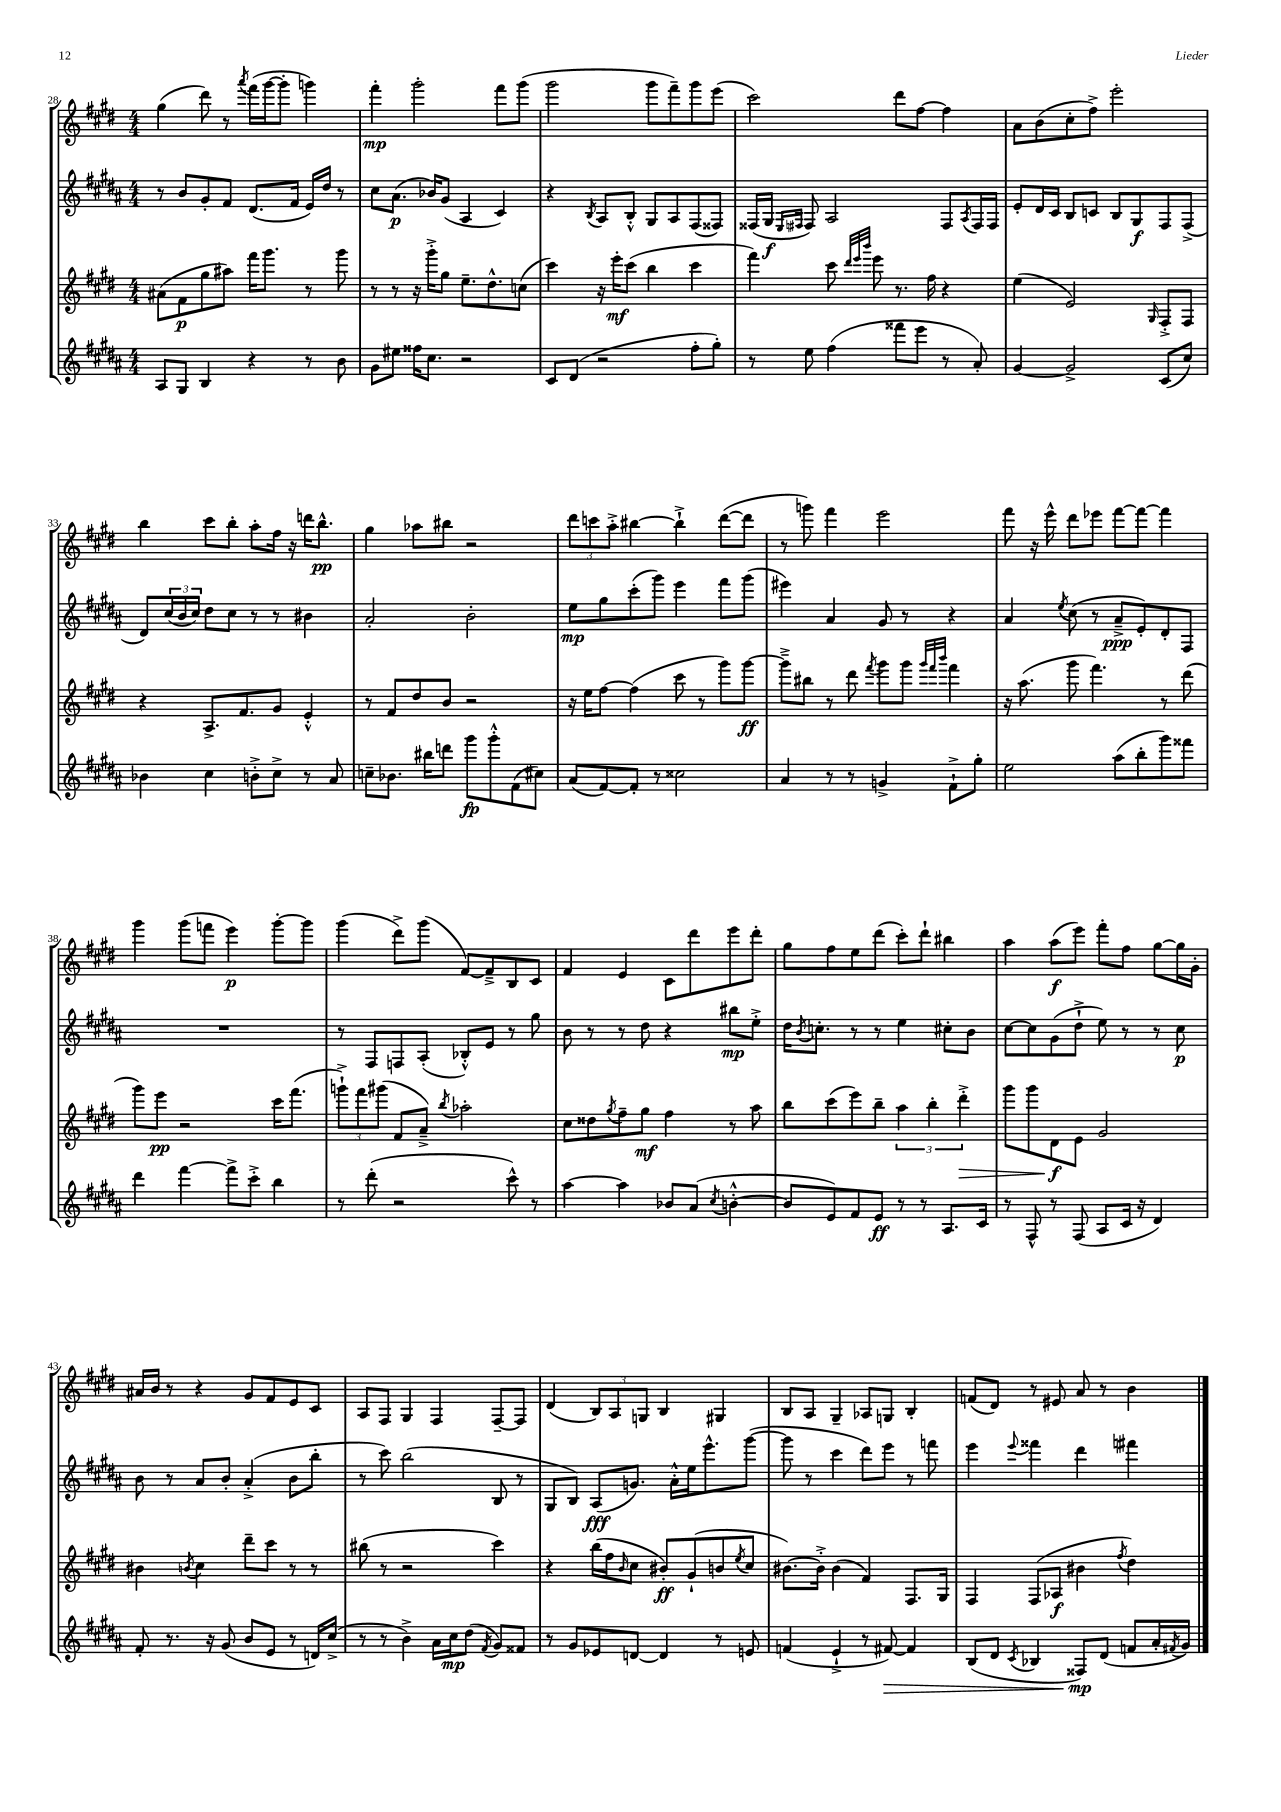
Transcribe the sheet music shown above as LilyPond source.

<<
\new StaffGroup <<
\new Staff = "s0" {
    \clef treble \key e \major \numericTimeSignature \time 4/4
    gis''4( dis'''8) r8 \acciaccatura { a'''8 } fis'''16( gis'''16~ gis'''8-. g'''4) |
    fis'''4-.\mp gis'''2-. fis'''8 gis'''8( |
    gis'''2 gis'''8 fis'''8--) gis'''8 e'''8( |
    cis'''2) dis'''8 fis''8~ fis''4 |
    a'8 b'8( cis''8-. fis''8->) e'''2-. |
    b''4 cis'''8 b''8-. a''8-. fis''16 r16 d'''16 b''8.-^\pp |
    gis''4 aes''8 bis''8 r2 |
    \tuplet 3/2 { dis'''8 c'''8 a''8-.-> } bis''4~ bis''4-!-> dis'''8~( dis'''8 |
    r8 g'''8) fis'''4 e'''2 |
    fis'''8 r16 e'''16-^ dis'''8 ees'''8 fis'''8~ fis'''8~ fis'''4 |
    gis'''4 gis'''8( f'''8 e'''4\p) gis'''8~-. gis'''8 |
    gis'''4( dis'''8->) gis'''8( fis'8~) fis'8---> b8 cis'8 |
    fis'4 e'4 cis'8 dis'''8 e'''8 dis'''8-. |
    gis''8 fis''8 e''8 dis'''8( cis'''8-.) dis'''8-! bis''4 |
    a''4 a''8\f( e'''8) fis'''8-. fis''8 gis''8~ gis''16 gis'16-. |
    ais'16 b'16 r8 r4 gis'8 fis'8 e'8 cis'8 |
    a8 fis8 gis4 fis4 fis8~-- fis8 |
    dis'4( \tuplet 3/2 { b8) a8 g8 } b4 gis4 |
    b8 a8 gis4-- aes8 g8 b4-. |
    f'8( dis'8) r8 eis'8 a'8 r8 b'4 \bar "|." |
}
\new Staff = "s1" {
    \clef treble \key b \major \numericTimeSignature \time 4/4
    r8 b'8 gis'8-. fis'8 dis'8.( fis'16 e'16) dis''16 r8 |
    cis''8 ais'8.\p( bes'16) gis'8( ais4 cis'4) |
    r4 \acciaccatura { b8 } ais8 b8-.-^ gis8 ais8 fis8( fisis8) |
    fisis16( gis16\f \grace { e16 fis16 } fis8) ais2 fis8 \acciaccatura { ais8 } fis16 fis16 |
    e'8-. dis'16 cis'16 b8 c'8 b8 gis8\f fis8 fis8->( |
    dis'8) \tuplet 3/2 { cis''16( b'16 cis''16) } dis''8 cis''8 r8 r8 bis'4 |
    ais'2-. b'2-. |
    e''8\mp gis''8 cis'''8-.( gis'''8) e'''4 fis'''8 gis'''8( |
    eis'''4) ais'4 gis'8 r8 r4 |
    ais'4 \acciaccatura { e''8 } cis''8( r8 ais'8--->\ppp e'8-.) dis'8-. fis8 |
    R1 |
    r8 fis8 f8 ais8-.( bes8-.-^) e'8 r8 gis''8 |
    b'8 r8 r8 dis''8 r4 bis''8\mp e''8-.-> |
    dis''16 \acciaccatura { b'8 } c''8.-. r8 r8 e''4 cis''8-. b'8 |
    cis''8~ cis''8 gis'8( dis''8-!-> e''8) r8 r8 cis''8\p |
    b'8 r8 ais'8 b'8-. ais'4-.->( b'8 b''8-. |
    r8 cis'''8) b''2( b8 r8 |
    gis8 b8) ais8\fff( g'8.) ais'16-.-^ e''16 e'''8.-^ gis'''8~( |
    gis'''8 r8 cis'''4 dis'''8) e'''8 r8 f'''8 |
    e'''4 \appoggiatura { e'''8 } fisis'''4 dis'''4 fis'''4 \bar "|." |
}
\new Staff = "s2" {
    \clef treble \key e \major \numericTimeSignature \time 4/4
    ais'8( fis'8\p gis''8 ais''8) fis'''16 gis'''8. r8 gis'''8 |
    r8 r8 r16 gis'''16-.-> gis''8 e''8.-- dis''8.-^ c''8( |
    cis'''4) r16 e'''16-.\mf cis'''8( b''4 cis'''4 |
    fis'''4) cis'''8 \grace { dis'''32 e'''32 b'''32 } e'''8 r8. fis''16 r4 |
    e''4( e'2) \grace { gis16 } fis8-.-> fis8 |
    r4 a8.-> fis'8. gis'8 e'4-.-^ |
    r8 fis'8 dis''8 b'8 r2 |
    r16 e''16 fis''8~ fis''4( cis'''8 r8 gis'''8) gis'''8~\ff |
    gis'''8---> bis''8 r8 dis'''8 \acciaccatura { fis'''8 } gis'''8 gis'''8 \grace { gis'''32 fis'''32 b'''32 } fis'''4 |
    r16 a''8.( gis'''8 fis'''4.) r8 dis'''8( |
    gis'''8) e'''8\pp r2 cis'''16 fis'''8.( |
    \tuplet 3/2 { g'''8-!->) fis'''8 gis'''8( } fis'8 a'8--->) \acciaccatura { b''8 } aes''2-. |
    cis''8 disis''8 \acciaccatura { gis''8 } fis''8-- gis''8\mf fis''4 r8 a''8 |
    b''8 cis'''8( e'''8) b''8-- \tuplet 3/2 { a''4 b''4-. dis'''4-.->\> } |
    gis'''8 gis'''8 dis'8\f\! e'8 gis'2 |
    bis'4 \acciaccatura { b'8 } cis''4 dis'''8-- cis'''8 r8 r8 |
    bis''8( r8 r2 cis'''4) |
    r4 b''16( fis''16 \grace { b'16 } cis''8 bis'8-.\ff) gis'8-!( b'8 \acciaccatura { e''8 } cis''8 |
    bis'8.~) bis'16-.-> bis'4( fis'4) fis8. gis16 |
    fis4 fis8( aes8\f bis'4 \acciaccatura { fis''8 } dis''4) \bar "|." |
}
\new Staff = "s3" {
    \clef treble \key b \major \numericTimeSignature \time 4/4
    ais8 gis8 b4 r4 r8 b'8 |
    gis'8 eis''8 fisis''16 cis''8. r2 |
    cis'8 dis'8( r2 fis''8-. gis''8-.) |
    r8 e''8 fis''4( fisis'''8 e'''8 r8 ais'8-.) |
    gis'4~ gis'2-> cis'8( cis''8) |
    bes'4 cis''4 b'8-.-> cis''8-> r8 ais'8 |
    c''8-- bes'8. bis''16 d'''8 gis'''8\fp gis'''8-.-^ fis'8( cis''8) |
    ais'8( fis'8~) fis'8-. r8 cisis''2 |
    ais'4 r8 r8 g'4-> fis'8-!-> gis''8-. |
    e''2 ais''8( b''8-. gis'''8) fisis'''8 |
    dis'''4 fis'''4~ fis'''8-> cis'''8-.-> b''4 |
    r8 dis'''8-.( r2 cis'''8-^) r8 |
    ais''4~ ais''4 bes'8 ais'8( \acciaccatura { cis''8 } b'4~-.-^ |
    b'8 e'8) fis'8 e'8\ff r8 r8 ais8. cis'16 |
    r8 fis8-^ r8 fis8( ais8 cis'16 r16 dis'4) |
    fis'8-. r8. r16 gis'8( b'8 e'8 r8 d'16) cis''16->( |
    r8 r8 b'4->) ais'16 cis''16\mp dis''8( \acciaccatura { fis'8 } gis'8) fisis'8 |
    r8 gis'8 ees'8 d'8~ d'4 r8 e'8 |
    f'4( e'4-!-> r8 fis'8~\>) fis'4 |
    b8( dis'8 \acciaccatura { cis'8 } bes4 fisis8\mp\!) dis'8( f'8 ais'16-. \acciaccatura { fis'8 } gis'16) \bar "|." |
}
>>
>>
\layout { \context { \Score currentBarNumber = #28 } }
